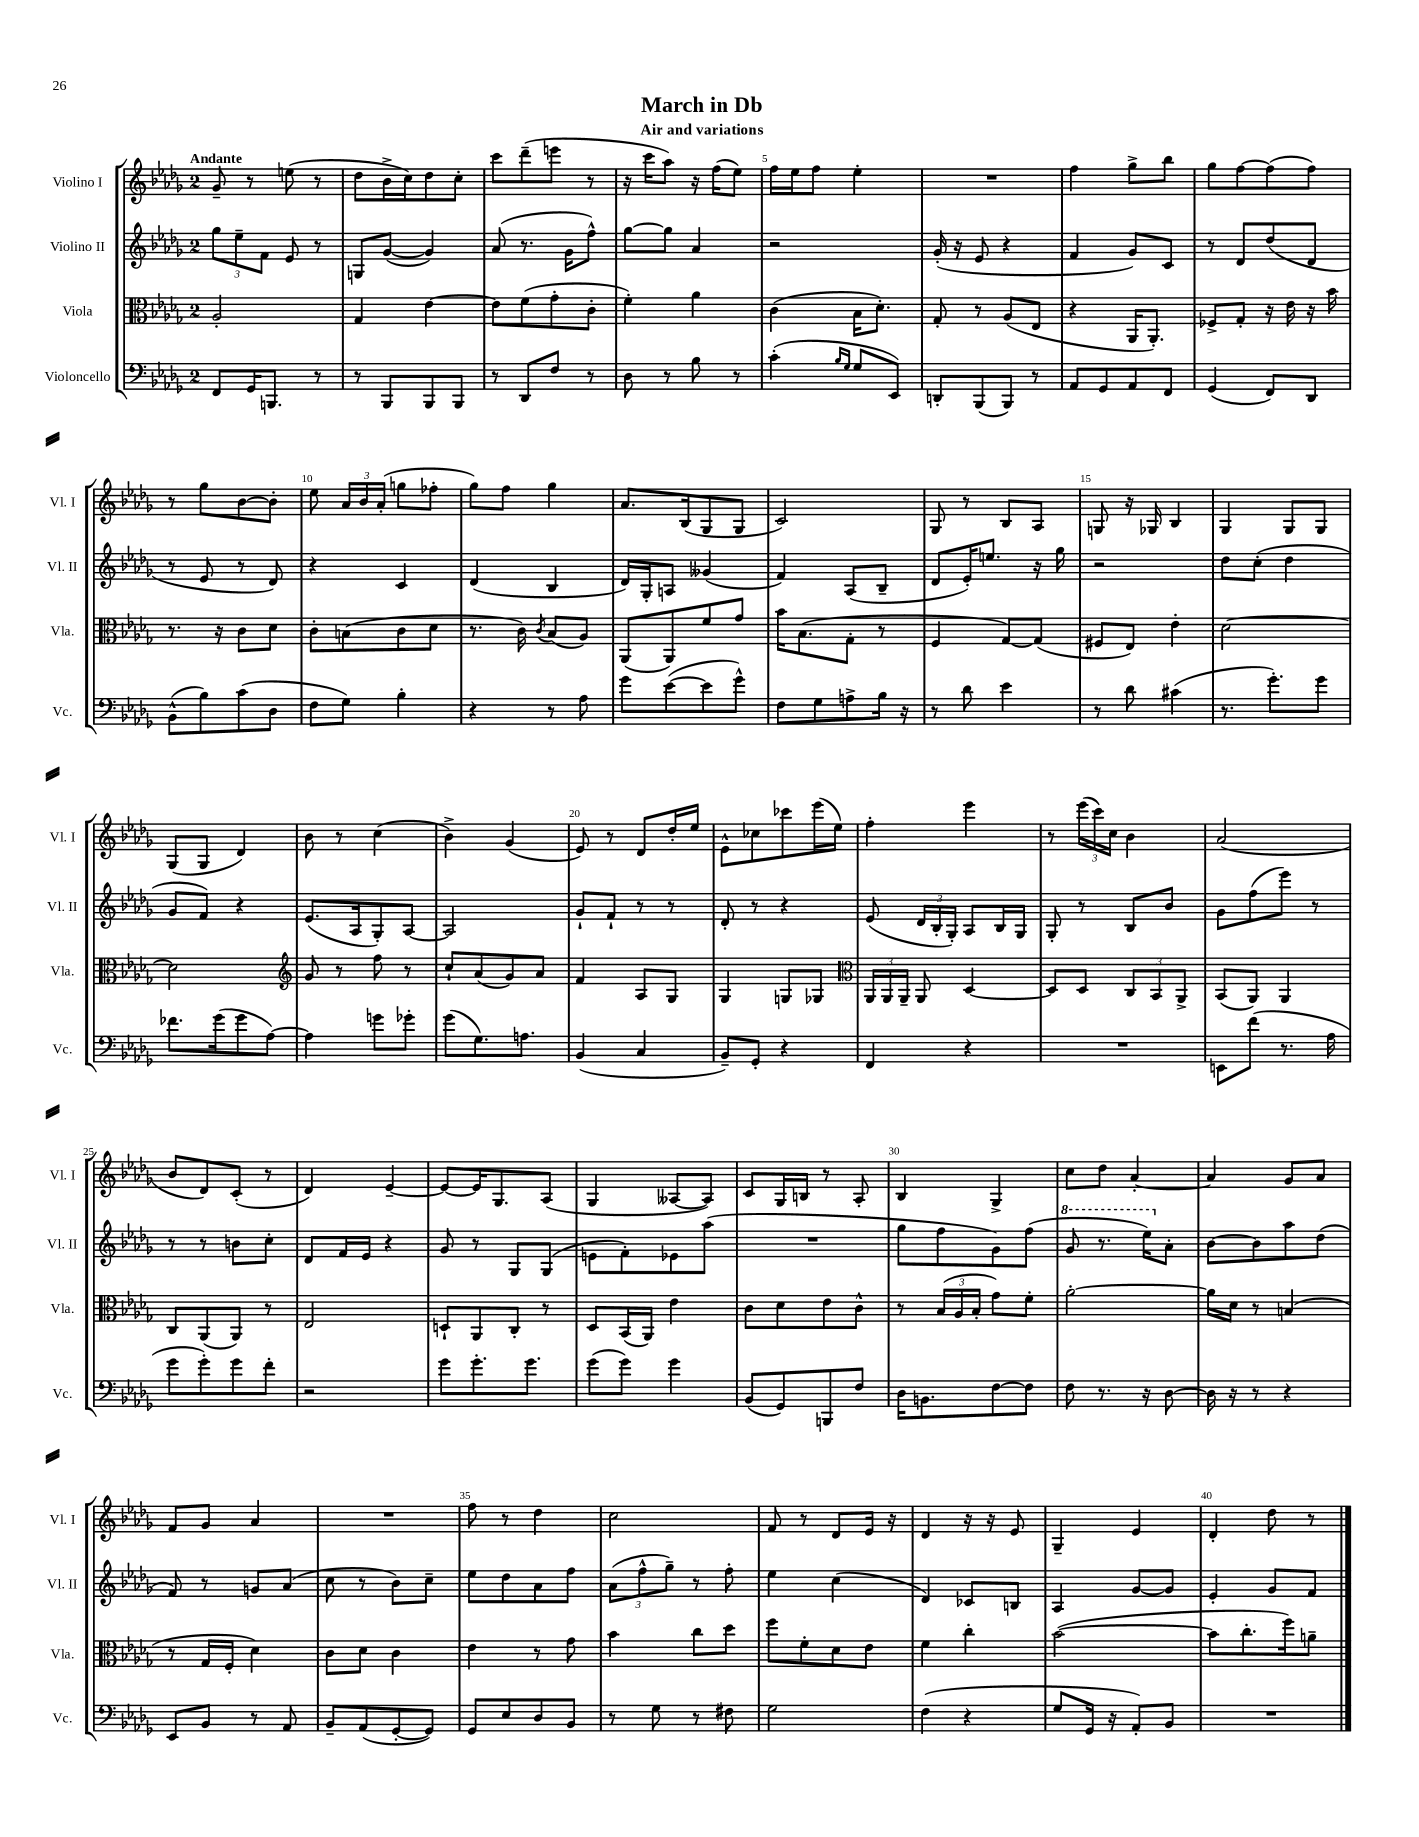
\header { title = "March in Db" subtitle = "Air and variations" }
<<
\new StaffGroup <<
\new Staff = "s0" \with { instrumentName = "Violino I" shortInstrumentName = "Vl. I" } {
    \clef treble \key des \major \once \override Staff.TimeSignature.style = #'single-digit \time 2/4 \tempo "Andante"
    \autoBeamOff ges'8-- r8 e''8( r8 |
    des''8[ bes'16-> c''16) des''8 c''8]-. |
    c'''8[ des'''8--( e'''8] r8 |
    r16 c'''16[ aes''8]) r16 f''16[( ees''8]) |
    f''16[ ees''16 f''8] ees''4-. |
    R2 |
    f''4 ges''8[-> bes''8] |
    ges''8[ f''8~ f''8( f''8]) |
    r8 ges''8[ bes'8~ bes'8]-. |
    ees''8 \tuplet 3/2 { aes'16[ bes'16 aes'16]-.( } g''8[ fes''8]-. |
    ges''8[) f''8] ges''4 |
    aes'8.[ bes16( ges8 ges8] |
    c'2) |
    ges8 r8 bes8[ aes8] |
    g8 r16 ges16 bes4 |
    ges4 ges8[ ges8] |
    ges8[( ges8] des'4) |
    bes'8 r8 c''4( |
    bes'4->) ges'4( |
    ees'8) r8 des'8[ des''16-. ees''16] |
    ees'8[-^ ces''8 ces'''8 ees'''16( ees''16]) |
    f''4-. ees'''4 |
    r8 \tuplet 3/2 { ees'''16[( c'''16) c''16] } bes'4 |
    aes'2( |
    bes'8[ des'8) c'8]-.( r8 |
    des'4) ees'4~-- |
    ees'8[~ ees'16 ges8. aes8]( |
    ges4 aeses8[~ aeses8]) |
    c'8[ ges16 b16] r8 aes8-. |
    bes4 ges4-> |
    c''8[ des''8] aes'4~-. |
    aes'4 ges'8[ aes'8] |
    f'8[ ges'8] aes'4 |
    R2 |
    f''8 r8 des''4 |
    c''2 |
    f'8 r8 des'8[ ees'16] r16 |
    des'4 r16 r16 ees'8 |
    ges4-- ees'4 |
    des'4-. des''8 r8 \bar "|." |
}
\new Staff = "s1" \with { instrumentName = "Violino II" shortInstrumentName = "Vl. II" } {
    \clef treble \key des \major \once \override Staff.TimeSignature.style = #'single-digit \time 2/4
    \autoBeamOff \tuplet 3/2 { ges''8[ ees''8-- f'8] } ees'8 r8 |
    g8[ ges'8]~( ges'4) |
    aes'8( r8. ges'16[ f''8]-^) |
    ges''8[~ ges''8] aes'4 |
    r2 |
    ges'16-.( r16 ees'8 r4 |
    f'4 ges'8[) c'8] |
    r8 des'8[ des''8( des'8] |
    r8 ees'8 r8 des'8) |
    r4 c'4 |
    des'4( bes4 |
    des'16[) ges16-. a8] geses'4( |
    f'4) aes8[( bes8]-- |
    des'8[ ees'16-.) e''8.] r16 ges''16 |
    r2 |
    des''8[ c''8]-.( des''4 |
    ges'8[ f'8]) r4 |
    ees'8.[( aes16 ges8-.) aes8]~ |
    aes2 |
    ges'8[-! f'8]-! r8 r8 |
    des'8-. r8 r4 |
    ees'8( \tuplet 3/2 { des'16[ bes16-. ges16]-.) } aes8[ bes16 ges16] |
    ges8-. r8 bes8[ bes'8] |
    ges'8[ f''8( ees'''8]) r8 |
    r8 r8 b'8[ c''8]-. |
    des'8[ f'16 ees'16] r4 |
    ges'8 r8 ges8[ ges8]( |
    e'8[ f'8-.) ees'8 aes''8]( |
    R2 |
    ges''8[ f''8 ges'8) f''8]( |
    \ottava #1 ges''8 r8. ees'''16[) \ottava #0 aes'8]-. |
    bes'8[~ bes'8 aes''8 des''8]( |
    f'8) r8 g'8[ aes'8]( |
    c''8 r8 bes'8[) c''8]-- |
    ees''8[ des''8 aes'8 f''8] |
    \tuplet 3/2 { aes'8[( f''8-^ ges''8]--) } r8 f''8-. |
    ees''4 c''4( |
    des'4) ces'8[ b8] |
    aes4 ges'8[~ ges'8] |
    ees'4-. ges'8[ f'8] \bar "|." |
}
\new Staff = "s2" \with { instrumentName = "Viola" shortInstrumentName = "Vla." } {
    \clef alto \key des \major \once \override Staff.TimeSignature.style = #'single-digit \time 2/4
    \autoBeamOff aes2-. |
    ges4 ees'4~ |
    ees'8[ f'8( ges'8-. c'8]-. |
    f'4-.) aes'4 |
    c'4( bes16[ des'8.]-.) |
    ges8-. r8 aes8[( ees8] |
    r4 aes,16[ aes,8.]-.) |
    fes8[-> ges8]-. r16 ees'16 r16 bes'16 |
    r8. r16 c'8[ des'8] |
    c'8[-. b8( c'8 des'8] |
    r8. c'16) \acciaccatura { c'8 } bes8[( aes8]) |
    aes,8[( aes,8) f'8 ges'8] |
    bes'16[ bes8.( ges8]-. r8 |
    f4 ges8[~) ges8]( |
    fis8[ ees8]) ees'4-. |
    des'2~ |
    des'2 |
    \clef treble ges'8 r8 f''8 r8 |
    c''8[-! aes'8( ges'8) aes'8] |
    f'4 aes8[ ges8] |
    ges4 g8[ ges8] |
    \clef alto \tuplet 3/2 { aes,16[ aes,16 aes,16]-- } aes,8 des4~ |
    des8[ des8] \tuplet 3/2 { c8[ bes,8 aes,8]-> } |
    bes,8[( aes,8]) aes,4 |
    c8[ aes,8( aes,8]) r8 |
    ees2 |
    d8[-! aes,8 c8]-. r8 |
    des8[ bes,16( aes,16]) ees'4 |
    c'8[ des'8 ees'8 c'8]-^ |
    r8 \tuplet 3/2 { bes16[( aes16 bes16]-. } ges'8[) f'8]-. |
    aes'2~-. |
    aes'16[ des'16] r8 b4( |
    r8 ges16[ f16]-. des'4) |
    c'8[ des'8] c'4 |
    ees'4 r8 ges'8 |
    bes'4 c''8[ des''8] |
    f''8[ f'8-. des'8 ees'8] |
    f'4 c''4-. |
    bes'2~( |
    bes'8[ c''8.-. f''16) a'8]-- \bar "|." |
}
\new Staff = "s3" \with { instrumentName = "Violoncello" shortInstrumentName = "Vc." } {
    \clef bass \key des \major \once \override Staff.TimeSignature.style = #'single-digit \time 2/4
    \autoBeamOff f,8[ ges,16 b,,8.] r8 |
    r8 bes,,8[ bes,,8 bes,,8] |
    r8 des,8[ f8] r8 |
    des8 r8 bes8 r8 |
    c'4-.( \grace { bes16[ ges16] } ges8[ ees,8]) |
    d,8[-. bes,,8( bes,,8]) r8 |
    aes,8[ ges,8 aes,8 f,8] |
    ges,4( f,8[) des,8] |
    bes,8[-^( bes8) c'8( des8] |
    f8[ ges8]) bes4-. |
    r4 r8 aes8 |
    ges'8[ ees'8~( ees'8 ges'8]-^) |
    f8[ ges8 a8-> bes16] r16 |
    r8 des'8 ees'4 |
    r8 des'8 cis'4( |
    r8. ges'8.[-.) ges'8] |
    fes'8.[ ges'16( ges'8 aes8]~) |
    aes4 g'8[ ges'8]-. |
    ges'8[( ges8.) a8.] |
    bes,4( c4 |
    bes,8[--) ges,8]-. r4 |
    f,4 r4 |
    R2 |
    e,8[ f'8]( r8. aes16 |
    ges'8[ ges'8-.) ges'8 f'8]-. |
    r2 |
    ges'8[ ges'8.-. ges'8.] |
    ges'8[( ges'8]) ges'4 |
    bes,8[( ges,8) b,,8 f8] |
    des16[ b,8. f8~ f8] |
    f8 r8. r16 des8~ |
    des16 r16 r8 r4 |
    ees,8[ bes,8] r8 aes,8 |
    bes,8[-- aes,8( ges,8~-. ges,8]) |
    ges,8[ ees8 des8 bes,8] |
    r8 ges8 r8 fis8 |
    ges2 |
    f4( r4 |
    ges8[ ges,16] r16 aes,8[-.) bes,8] |
    R2 \bar "|." |
}
>>
>>
\layout { \context { \Score \override BarNumber.break-visibility = ##(#f #t #t) barNumberVisibility = #(every-nth-bar-number-visible 5) } }
